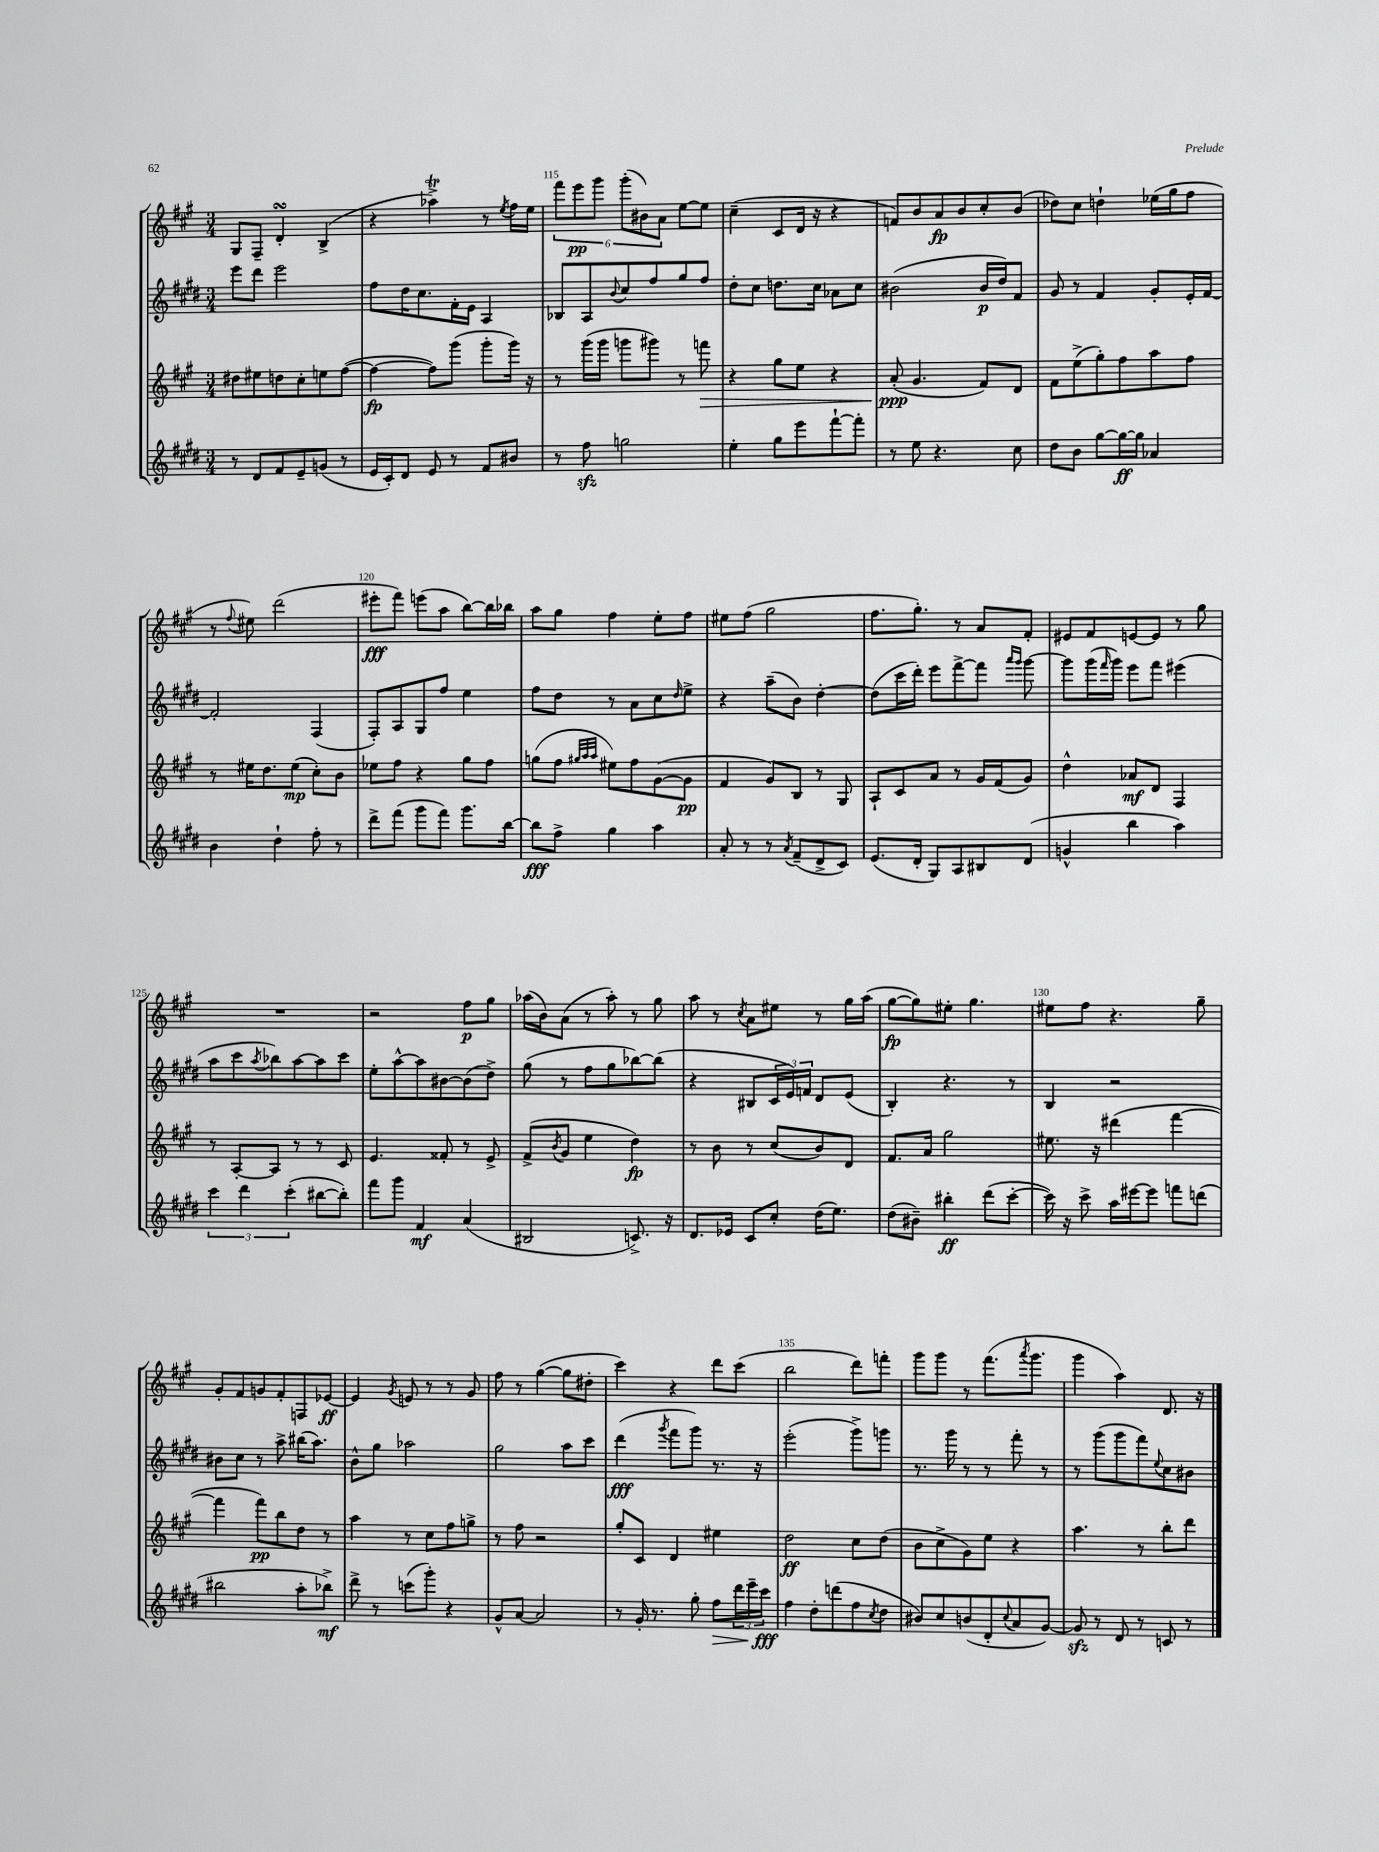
<<
\new StaffGroup <<
\new Staff = "s0" {
    \clef treble \key a \major \numericTimeSignature \time 3/4
    gis8 fis8-- d'4-.\turn b4->( |
    r4 aes''4->\trill) r8 \acciaccatura { e''8 } fis''16 e''16 |
    \tuplet 6/4 { fis'''8 e'''8\pp gis'''8 gis'''8-.( bis'8) a'8 } e''8~ e''8 |
    cis''4--( cis'8 d'16 r16 r4 |
    f'8) b'8 a'8\fp b'8 cis''8-. b'8( |
    des''8) cis''8 d''4-! ees''16( gis''16 fis''8 |
    r8 \appoggiatura { fis''8 } eis''8) d'''2( |
    eis'''8-.\fff fis'''8) e'''8( a''8 b''8~) b''16 bes''16 |
    a''8 gis''8 fis''4 e''8-. fis''8 |
    eis''8 fis''8( gis''2 |
    fis''8. gis''8.-.) r8 a'8 fis'8-. |
    eis'8 fis'8 e'8~ e'8 r8 gis''8 |
    R2. |
    r2 fis''8\p gis''8 |
    aes''16( b'16) a'8( r8 aes''8-.) r8 gis''8 |
    a''8 r8 \acciaccatura { cis''8 } a'8 eis''8 r8 gis''16 a''16( |
    gis''8~\fp gis''8) eis''8-. gis''4. |
    eis''8 fis''8 r4. gis''8-- |
    gis'8-. fis'8 g'8 fis'8-. f8 ees'8~\ff |
    ees'4 \acciaccatura { gis'8 } e'8 r8 r8 gis'8 |
    fis''8 r8 gis''4~( gis''8 dis''8-. |
    cis'''4) r4 d'''8 cis'''8( |
    b''2 d'''8) f'''8-. |
    gis'''8 gis'''8 r8 fis'''8.( \acciaccatura { a'''8 } gis'''8. |
    gis'''4 a''4) d'8. r16 \bar "|." |
}
\new Staff = "s1" {
    \clef treble \key e \major \numericTimeSignature \time 3/4
    e'''8 dis'''8 e'''2 |
    fis''8 dis''16 cis''8. fis'16-. e'16 a4 |
    bes8 a8 \appoggiatura { b'8 } cis''8 fis''8 gis''8 fis''8 |
    dis''8-. cis''8 d''8. cis''16 aes'8 cis''8 |
    bis'2( bis'16\p dis''16) fis'8 |
    gis'8 r8 fis'4 gis'8-. e'16-. fis'16~ |
    fis'2-. fis4( |
    fis8-.) a8 gis8 fis''8 e''4 |
    fis''8 dis''8 r8 a'8 cis''8 \grace { dis''16 } e''8-> |
    r4 a''8--( b'8) dis''4~-. |
    dis''8( cis'''16 dis'''16-.) e'''8 fis'''8~-> fis'''8 \grace { a'''16 gis'''16 } gis'''8~ |
    gis'''8 gis'''16( \grace { fis'''16 } gis'''16) e'''8 fis'''8 eis'''4( |
    a''8 cis'''8 \acciaccatura { a''8 } bes''8) a''8~ a''8 cis'''8 |
    e''8-. a''8~-^ a''8 bis'8~ bis'8( dis''8->) |
    gis''8( r8 fis''8 gis''8 bes''8~) bes''8( |
    r4 bis8 \tuplet 3/2 { cis'16 e'16) f'16 } dis'8 e'8( |
    b4-.) r4. r8 |
    b4 r2 |
    bis'8 cis''8 r8 a''8-> bis''16( a''8.) |
    b'8-^ gis''8 aes''2 |
    gis''2 a''8 cis'''8 |
    dis'''4\fff( \acciaccatura { gis'''8 } fis'''8 gis'''8) r8. r16 |
    e'''2-.( gis'''8->) g'''8 |
    r8. gis'''16 r8 r8 fis'''8-. r8 |
    r8 gis'''8( gis'''8 fis'''8) \appoggiatura { e''8 } cis''8 bis'8 \bar "|." |
}
\new Staff = "s2" {
    \clef treble \key a \major \numericTimeSignature \time 3/4
    dis''8 eis''8 d''8 cis''8-. e''8 fis''8~( |
    fis''4~\fp fis''8) gis'''8( gis'''8-. gis'''16) r16 |
    r8 gis'''16( gis'''16 g'''8 gis'''8) r8 f'''8\> |
    r4 gis''8 e''8 r4 |
    a'8-.\ppp\!( gis'4. fis'8) d'8 |
    fis'8 e''8->( gis''8-.) fis''8 a''8 fis''8 |
    r8 eis''16 d''8. eis''8\mp( cis''8-.) b'8 |
    ees''8 fis''8 r4 gis''8 fis''8 |
    g''8( fis''8 \grace { gis''32 a''32 a''32 } eis''8) fis''8 gis'8~( gis'8\pp |
    fis'4 gis'8) b8 r8 gis8 |
    a8-! cis'8 a'8 r8 gis'16 fis'16( gis'8) |
    d''4-^ aes'8\mf d'8 fis4 |
    r8 a8~-. a8 r8 r8 cis'8 |
    e'4. fisis'8-. r8 e'8-> |
    fis'8->( \acciaccatura { b'8 } gis'8 e''4 d''4\fp) |
    r8 b'8 r8 cis''8( b'8) d'8 |
    fis'8. a'16 gis''2 |
    eis''8. r16 dis'''4( fis'''4~ |
    fis'''4 fis'''8\pp) b''8 d''8 r8 |
    a''4 r8 cis''8 fis''8 g''8-> |
    r8 fis''8 r2 |
    gis''8-. cis'8 d'4 eis''4 |
    d''2\ff cis''8 d''8( |
    b'8 cis''8-> gis'8) e''8 r4 |
    a''4. r8 b''8-. d'''8 \bar "|." |
}
\new Staff = "s3" {
    \clef treble \key e \major \numericTimeSignature \time 3/4
    r8 dis'8 fis'8 e'8-- g'8( r8 |
    e'16 cis'16-.) dis'8 e'8 r8 fis'8 bis'8 |
    r8 fis''8\sfz g''2 |
    e''4-. gis''8 e'''8 fis'''8~-! fis'''8-. |
    r8 e''8 r4. cis''8 |
    dis''8 b'8 gis''8~ gis''16~\ff gis''16 aes'4 |
    b'4 dis''4-! fis''8-. r8 |
    dis'''8-> fis'''8( gis'''8 fis'''8) gis'''8. b''16~ |
    b''8\fff fis''8-> gis''4 a''4 |
    a'8-. r8 r8 \acciaccatura { a'8 } fis'8--( dis'8-> cis'8) |
    e'8.( dis'16-. gis8) a8 bis8 dis'8( |
    g'4-^ b''4 a''4) |
    \tuplet 3/2 { cis'''4 dis'''4 cis'''4-.( } bis''8~ bis''8-.) |
    fis'''8 gis'''8 fis'4\mf a'4( |
    bis2 c'8.->) r16 |
    dis'8. ees'16 cis'8 cis''8-. dis''16( e''8.) |
    dis''8( bis'8--) bis''4-.\ff dis'''8( cis'''8~-. |
    cis'''16) r16 cis'''8-> a''16 eis'''16~ eis'''8 f'''8 d'''8( |
    bis''2 a''8-. bes''8->\mf) |
    dis'''8-> r8 c'''8( gis'''8-.) r4 |
    gis'8-^ a'8~ a'2 |
    r8 gis'16-. r8. gis''8-. fis''8\> \tuplet 3/2 { dis'''16 e'''16-- cis'''16\fff\! } |
    fis''4 dis''8-. d'''8( fis''8 \acciaccatura { cis''8 } dis''8 |
    bis'8) cis''8 b'8( dis'8-. \appoggiatura { cis''8 } a'8 gis'8~) |
    gis'8\sfz r8 dis'8 r8 c'8 r8 \bar "|." |
}
>>
>>
\layout { \context { \Score currentBarNumber = #113 \override BarNumber.break-visibility = ##(#f #t #t) barNumberVisibility = #(every-nth-bar-number-visible 5) } }
